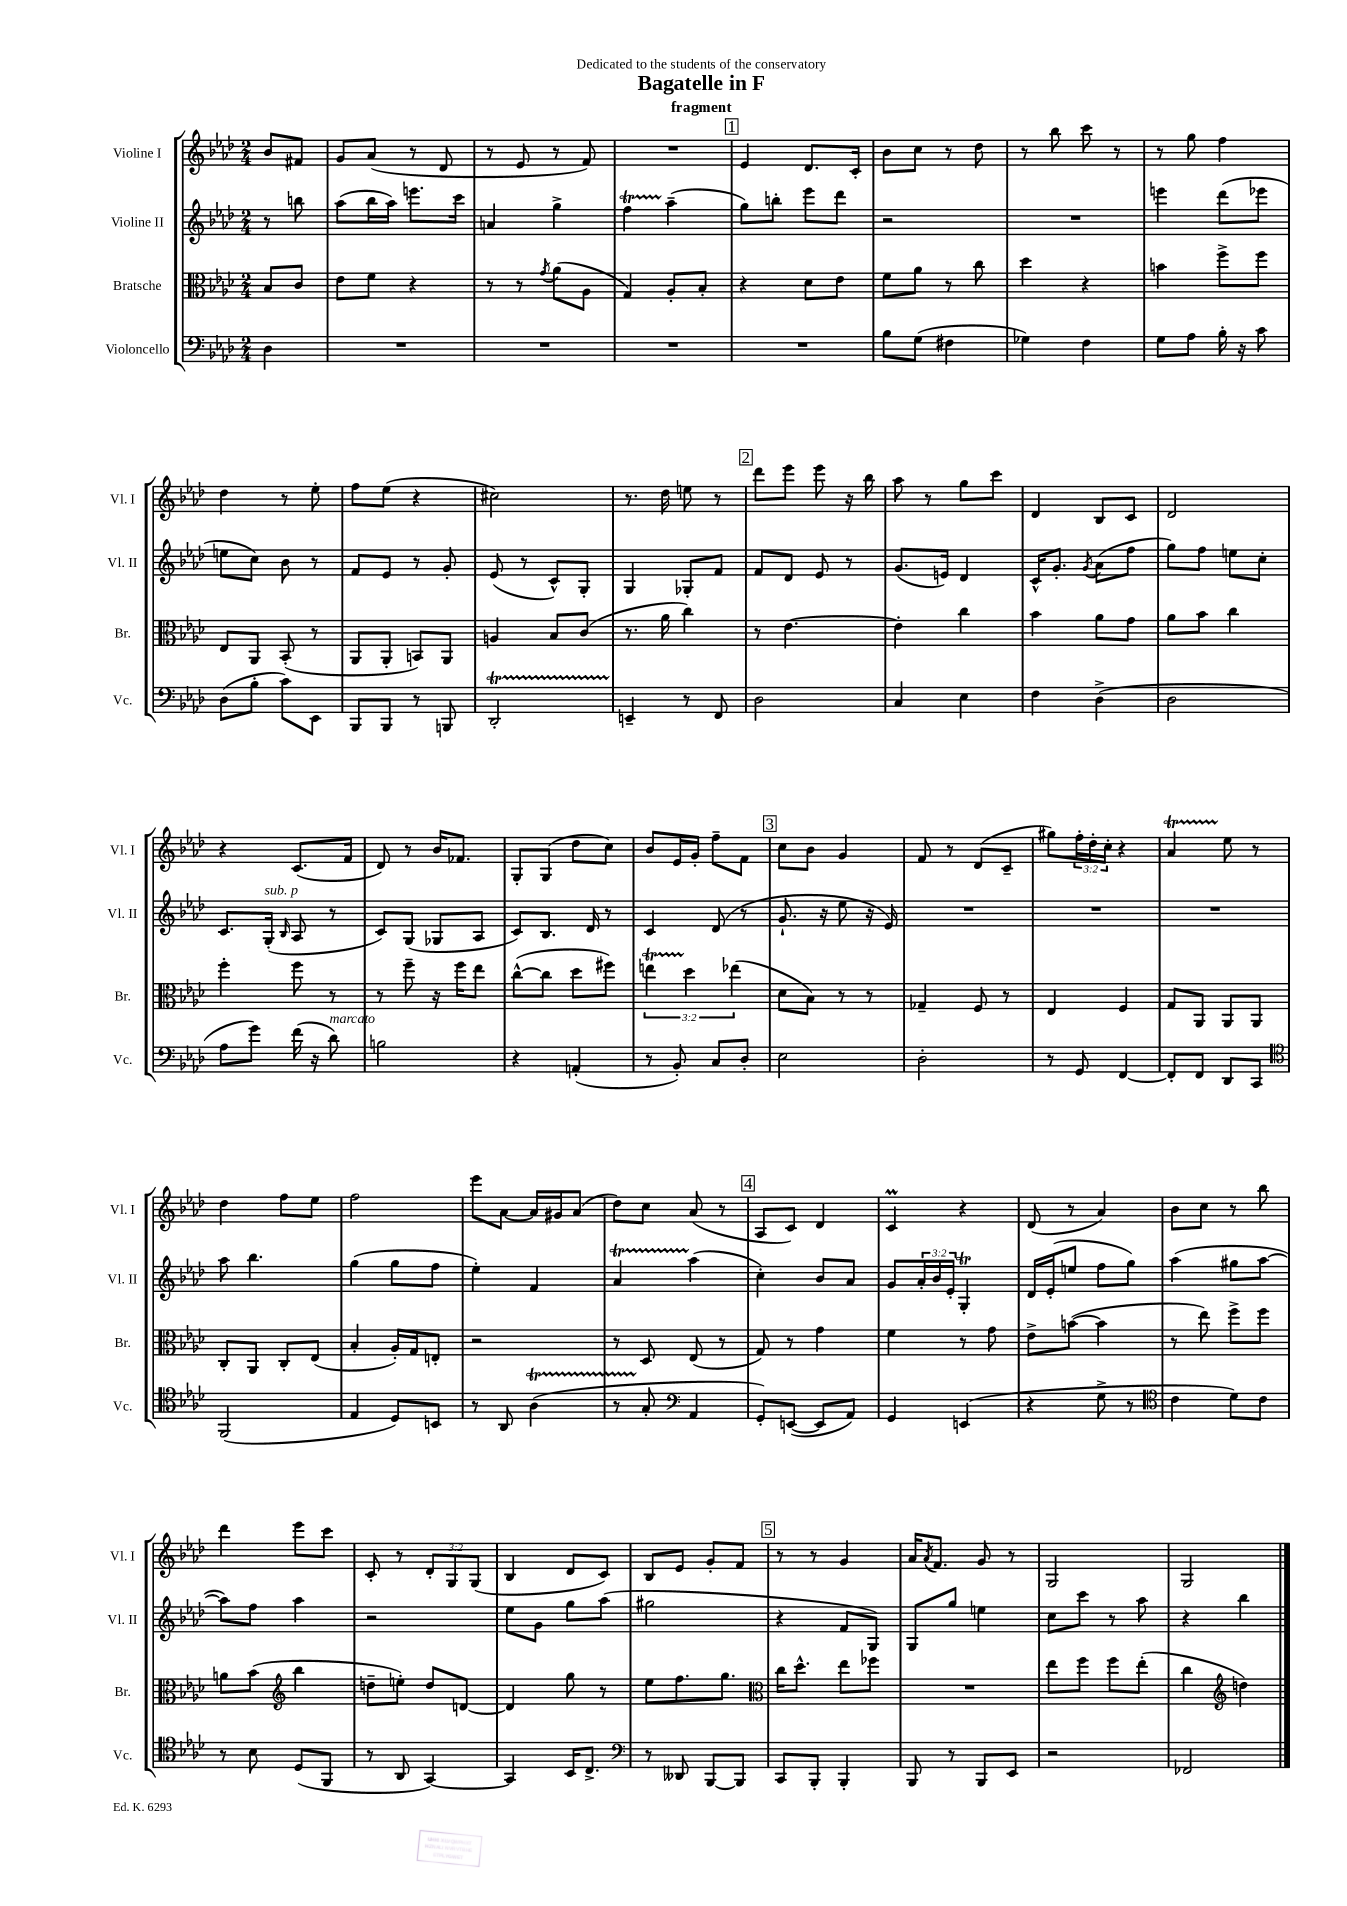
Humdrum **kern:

**kern	**kern	**kern	**kern
*part4	*part3	*part2	*part1
*staff4	*staff3	*staff2	*staff1
*I"Violoncello	*I"Bratsche	*I"Violine II	*I"Violine I
*I'Vc.	*I'Br.	*I'Vl. II	*I'Vl. I
*clefF4	*clefC3	*clefG2	*clefG2
*k[b-e-a-d-]	*k[b-e-a-d-]	*k[b-e-a-d-]	*k[b-e-a-d-]
*M2/4	*M2/4	*M2/4	*M2/4
=	=	=	=
4D-\	8B-/L	8r	8b-/L
.	8c/J	8bbn\	8f#X/J
=1	=1	=1	=1
2r	8e-\L	(8aa-\L	8g/L
.	8f\J	16bb-\L	(8a-/J
.	.	16aa-\JJ)	.
.	4r	8.eeen\L	8r
.	.	.	8d-/
.	.	16ccc\Jk	.
=2	=2	=2	=2
2r	8r	4an/	8r
.	8r	.	8e-/
.	8qg/	.	.
.	(8a-\L	4gg^\	8r
.	8A-\J	.	8f/)
=3	=3	=3	=3
2r	4G/)	4ffT\	2r
.	8A-'/L	(4aa-~\	.
.	8B-'/J	.	.
!!LO:REH:place=s1:t=1
=4	=4	=4	=4
2r	4r	8gg\L)	4e-/
.	.	8bbn'\J	.
.	8d-\L	8eee-\L	8.d-/L
.	8e-\J	8ddd-\J	.
.	.	.	16c'/Jk
=5	=5	=5	=5
8B-\L	8f\L	2r	8b-\L
(8G\J	8a-\J	.	8cc\J
4F#X\	8r	.	8r
.	8cc\	.	8dd-\
=6	=6	=6	=6
4G-X\)	4dd-\	2r	8r
.	.	.	8bb-\
4F\	4r	.	8ccc\
.	.	.	8r
=7	=7	=7	=7
8G\L	4bn\	4eeen\	8r
8A-\J	.	.	8gg\
16B-'\	8ff^\L	(8ddd-\L	4ff\
16r	.	.	.
8c\	8ff\J	8eee-X\J	.
!!LO:LB:g=z
=8	=8	=8	=8
(8D-\L	8E-/L	8een\L	4dd-\
8B-'\J	8AA-/J	8cc\J)	.
8c\L)	(8BB-'/	8b-\	8r
8EE-\J	8r	8r	8ee-'\
=9	=9	=9	=9
8BBB-/L	8AA-/L	8f/L	8ff\L
8BBB-/J	8AA-'/J	8e-/J	(8ee-\J
8r	8BBn/L)	8r	4r
8BBBn/	8AA-/J	8g'/	.
=10	=10	=10	=10
2DD-T'/	4An/	(8e-/	2cc#X\)
.	.	8r	.
.	8B-/L	8c^^/L)	.
.	(8c/J	8G'/J	.
=11	=11	=11	=11
4EEn~/	8.r	4G/	8.r
.	16a-\	.	16dd-\
8r	4cc\)	8G-X'/L	8een\
8FF/	.	8f/J	8r
!!LO:REH:place=s1:t=2
=12	=12	=12	=12
2D-\	8r	8f/L	8ddd-\L
.	[4.e-\	8d-/J	8eee-\J
.	.	8e-/	8eee-\
.	.	8r	16r
.	.	.	16bb-\
=13	=13	=13	=13
4C/	4e-'\]	(8.g/L	8aa-\
.	.	.	8r
.	.	16en/Jk)	.
4E-\	4cc\	4d-/	8gg\L
.	.	.	8ccc\J
=14	=14	=14	=14
4F\	4b-\	16c^^/KL	4d-/
.	.	8.g'/J	.
.	.	8qg/	.
(4D-^\	8a-\L	(8a-\L	8B-/L
.	8g\J	8ff\J	8c/J
=15	=15	=15	=15
2D-\	8a-\L	8gg\L)	2d-/
.	8b-\J	8ff\J	.
.	4cc\	8een\L	.
.	.	8cc'\J	.
!!LO:LB:g=z
=16	=16	=16	=16
8A-\L	4ff'\	8.c/L	4r
8g\J)	.	.	.
!	!	!LO:TX:a:i:t=sub. p	!
.	.	(16G'/Jk	.
.	.	16qqB-/	.
(16f\	8ff\	8A-/	(8.c/L
16r	.	.	.
!LO:TX:a:i:t=marcato	!	!	!
8d-\)	8r	8r	.
.	.	.	16f/Jk
=17	=17	=17	=17
2Bn\	8r	8c/L)	8d-/)
.	8ff~\	(8G/J	8r
.	16r	8G-X/L	16b-/KL
.	16ff\KL	.	8.f-X/J
.	8ee-\J	8A-/J	.
=18	=18	=18	=18
4r	([8cc^^\L	8c/L)	8G'/L
.	8cc\J]	8.B-/J	(8G/J
(4AAn'/	8dd-\L	.	8dd-\L
.	.	16d-/	.
.	8ff#X\J)	8r	8cc\J)
=19	=19	=19	=19
8r	6eent\	4c/	8b-/L
8BB-'/)	.	.	16e-/L
.	6dd-\	.	.
.	.	.	16g'/JJ
8C/L	.	(8d-/	8ff~\L
.	(6ee-X\	.	.
8D-'/J	.	8r	8f\J
!!LO:REH:place=s1:t=3
=20	=20	=20	=20
2E-\	8d-\L	8.g`/	8cc\L
.	8B-\J)	.	8b-\J
.	.	16r	.
.	8r	8ee-\	4g/
.	8r	16r	.
.	.	16e-/)	.
=21	=21	=21	=21
2D-'\	4G-X~/	2r	8f/
.	.	.	8r
.	8F/	.	(8d-/L
.	8r	.	8c~/J
=22	=22	=22	=22
8r	4E-/	2r	8gg#X\L)
8GG/	.	.	24ff'\L
.	.	.	24dd-'\
.	.	.	24cc'\JJ
[4FF/	4F/	.	4r
=23	=23	=23	=23
8FF'/L]	8G/L	2r	4a-T/
8FF/J	8AA-/J	.	.
8DD-/L	8AA-/L	.	8ee-\
8CC/J	8AA-/J	.	8r
!!LO:LB:g=z
=24	=24	=24	=24
*clefC4	*	*	*
(2FF/	8C'/L	8aa-\	4dd-\
.	8AA-/J	4.bb-\	.
.	8C'/L	.	8ff\L
.	(8E-/J	.	8ee-\J
=25	=25	=25	=25
4E-/	4B-'/	(4gg\	2ff\
8D-/L)	16A-'/LL)	8gg\L	.
.	16G/J	.	.
8BBn/J	8En'/J	8ff\J	.
=26	=26	=26	=26
8r	2r	4ee-'\)	8eee-\L
8AA-/	.	.	[8a-\J
(4A-T\	.	4f/	16a-/LL]
.	.	.	16g#X/J
.	.	.	(8a-/J
=27	=27	=27	=27
8r	8r	4a-T/	8dd-\L)
8G'/	8D-/	.	8cc\J
*clefF4	*	*	*
4AA-/	(8E-/	(4aa-\	(8a-/
.	8r	.	8r
!!LO:REH:place=s1:t=4
=28	=28	=28	=28
8GG'/L)	8G/)	4cc'\)	8A-/L
([8EEn/J	8r	.	8c/J)
8EE/L]	4g\	8b-/L	4d-/
8AA-/J)	.	8a-/J	.
=29	=29	=29	=29
4GG/	4f\	8g/L	4cm/
.	.	24a-'/L	.
.	.	24b-/	.
.	.	24e-'/JJ	.
(4EEn/	8r	4Gt'/	4r
.	8g\	.	.
=30	=30	=30	=30
4r	8e-^\L	16d-/LL	(8d-/
.	.	(16e-'/J	.
.	([8bn\J	8een/J	8r
8G^\	4b\]	8ff\L	4a-/)
8r	.	8gg\J)	.
=31	=31	=31	=31
*clefC4	*	*	*
4c\	8r	(4aa-\	8b-\L
.	8ee-\)	.	8cc\J
8d-\L)	8ff^\L	8gg#X\L	8r
8c\J	8ff\J	[8aa-\J	8bb-\
!!LO:LB:g=z
=32	=32	=32	=32
8r	8an\L	8aa-\L])	4ddd-\
8B-\	(8b-\J	8ff\J	.
*	*clefG2	*	*
(8D-/L	4bb-\	4aa-\	8eee-\L
8FF/J	.	.	8ccc\J
=33	=33	=33	=33
8r	8ddn~\L	2r	8c'/
8AA-/	8een'\J)	.	8r
[4GG/)	8dd/L	.	12d-'/L
.	.	.	12G/
.	[8dn/J	.	.
.	.	.	(12G/J
=34	=34	=34	=34
4GG/]	4d/]	8ee-\L	4B-/
.	.	8g\J	.
16BB-/KL	8gg\	8gg\L	8d-/L
8.C^/J	.	.	.
.	8r	(8aa-\J	8c/J)
=35	=35	=35	=35
*clefF4	*	*	*
8r	8ee-\L	2gg#X\	8B-/L
8DD--X/	8.ff\	.	8e-/J
[8BBB-/L	.	.	8g'/L
.	8.gg\J	.	.
8BBB-/J]	.	.	8f/J
!!LO:REH:place=s1:t=5
=36	=36	=36	=36
*	*clefC3	*	*
8CC/L	16cc\KL	4r	8r
.	8.dd-^^\J	.	.
8BBB-'/J	.	.	8r
4BBB-'/	8ee-\L	8f/L	4g/
.	8ff-X\J	8G/J)	.
=37	=37	=37	=37
8BBB-/	2r	8G/L	16a-/KL
.	.	.	8qa-/
.	.	.	8.f/J
8r	.	8gg/J	.
8BBB-/L	.	4een\	8g/
8EE-/J	.	.	8r
=38	=38	=38	=38
2r	8ee-\L	8cc\L	2G/
.	8ff\J	8ccc\J	.
.	8ff\L	8r	.
.	(8ee-'\J	8aa-\	.
=39	=39	=39	=39
2FF-X/	4cc\	4r	2G/
*	*clefG2	*	*
.	4ddn\)	4bb-\	.
==	==	==	==
*-	*-	*-	*-
